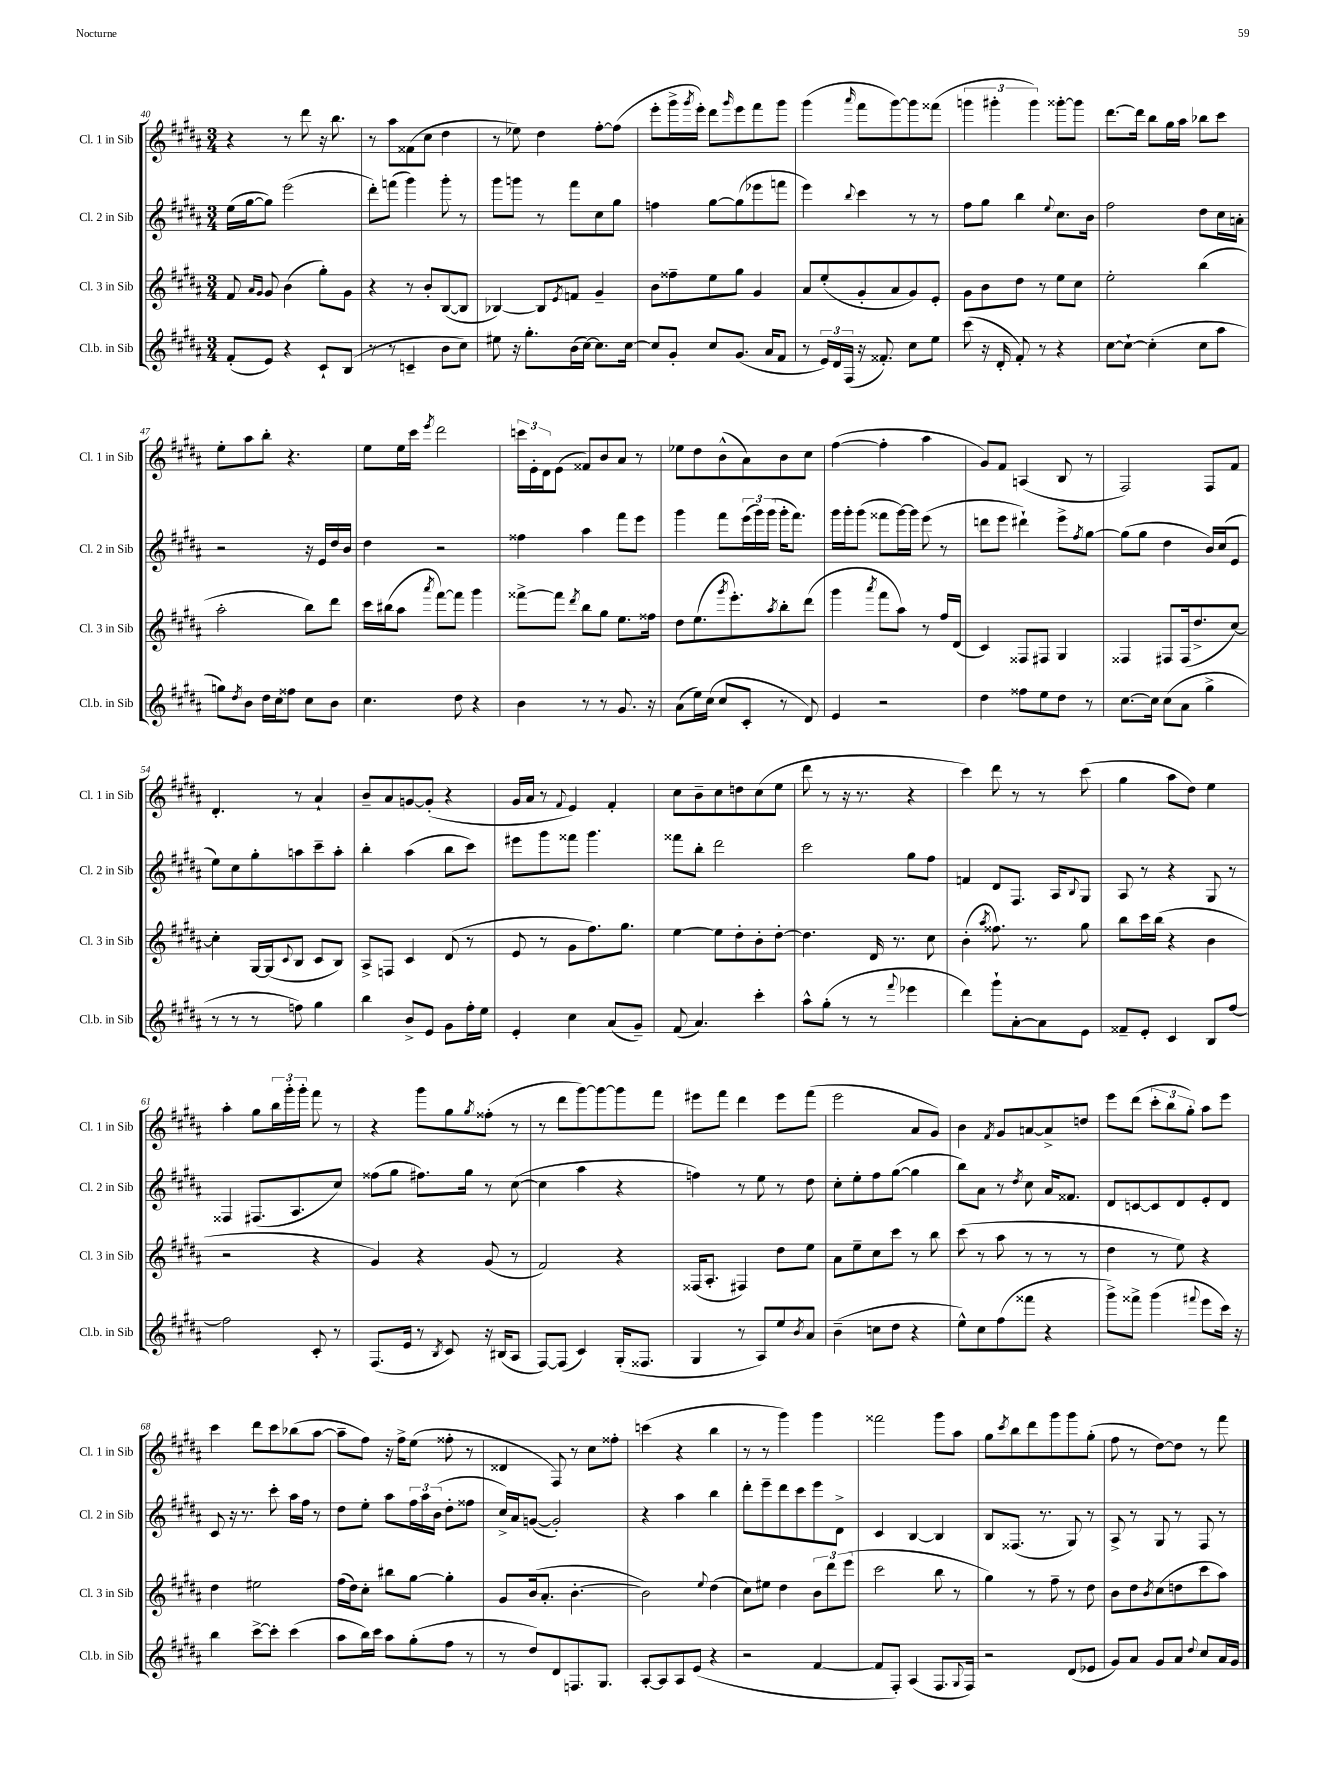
<<
\new StaffGroup <<
\new Staff = "s0" \with { instrumentName = "Cl. 1 in Sib" shortInstrumentName = "Cl. 1 in Sib" } {
    \clef treble \key b \major \numericTimeSignature \time 3/4
    r4 r8 dis'''8 r16 b''8. |
    r8 ais''8 fisis'8( cis''8 dis''4 |
    r8 ees''8) dis''4 fis''8~-. fis''8( |
    e'''8-. gis'''16-> \acciaccatura { gis'''8 } e'''16-.) dis'''8 \grace { gis'''16 } e'''8 fis'''8 gis'''8 |
    gis'''4( \grace { ais'''16 } fis'''8 gis'''8~) gis'''8 fisis'''8( |
    \tuplet 3/2 { g'''4 gis'''4-. gis'''4) } gisis'''8~-. gisis'''8 |
    dis'''8.~ dis'''16 b''8 gis''16 ais''16 bes''8 cis'''8 |
    e''8-. ais''8 b''8-. r4. |
    e''8 e''16 cis'''16 \acciaccatura { e'''8 } dis'''2 |
    \tuplet 3/2 { c'''16 e'16-. dis'16 } e'8( fisis'8) b'8 ais'8 r8 |
    ees''8 dis''8 b'8-^( ais'8) b'8 cis''8 |
    fis''4~( fis''4-. ais''4 |
    gis'8) fis'8 a4( b8 r8 |
    fis2) fis8 fis'8 |
    dis'4.-. r8 ais'4-! |
    b'8-- ais'8 g'8~ g'8-.( r4 |
    gis'16 ais'16 r8 \appoggiatura { fis'8 } e'4) fis'4-. |
    cis''8 b'8-- cis''8 d''8 cis''8( e''8 |
    dis'''8 r8 r16 r8. r4 |
    cis'''4) dis'''8 r8 r8 cis'''8( |
    gis''4 ais''8 dis''8) e''4 |
    ais''4-. gis''8 \tuplet 3/2 { b''16 gis'''16-. gis'''16-. } fis'''8 r8 |
    r4 gis'''8 gis''8 \acciaccatura { gis''8 } fisis''8-.( r8 |
    r8 dis'''8 gis'''8~) gis'''8~ gis'''8 fis'''8 |
    eis'''8 fis'''8 dis'''4 eis'''8 fis'''8( |
    e'''2 ais'8 gis'8) |
    b'4 \acciaccatura { fis'8 } gis'8 a'8~ a'8-> d''8 |
    e'''8 dis'''8( \tuplet 3/2 { cis'''8-. b''8 gis''8-.) } ais''8 e'''8 |
    cis'''4 dis'''8 cis'''8 bes''8( ais''8~ |
    ais''8-- fis''8) r16 fis''16-> e''8( fisis''8-. r8 |
    disis'4 fis8) r8 cis''8 fisis''8-. |
    c'''4( r4 b''4 |
    r8 r8 gis'''4) gis'''4 |
    fisis'''2 gis'''8 ais''8 |
    gis''8 \acciaccatura { cis'''8 } b''8 dis'''8 gis'''8 gis'''8 gis''8-.( |
    fis''8 r8 dis''8~) dis''8 r8 fis'''8 \bar "|." |
}
\new Staff = "s1" \with { instrumentName = "Cl. 2 in Sib" shortInstrumentName = "Cl. 2 in Sib" } {
    \clef treble \key b \major \numericTimeSignature \time 3/4
    e''16( gis''16~ gis''8) e'''2( |
    dis'''8-.) f'''8( gis'''4) gis'''8-. r8 |
    gis'''8 g'''8 r8 fis'''8 cis''8 gis''8 |
    f''4 gis''8~ gis''8( ees'''8 f'''8 |
    e'''4) \appoggiatura { b''8 } cis'''4 r8 r8 |
    fis''8 gis''8 b''4 \appoggiatura { e''8 } cis''8. b'16 |
    fis''2 dis''8 cis''16 a'16-. |
    r2 r16 e'16 dis''16 b'16 |
    dis''4 r2 |
    fisis''4 ais''4 fis'''8 e'''8 |
    gis'''4 fis'''8 \tuplet 3/2 { e'''16( gis'''16) gis'''16( } gis'''16-. fis'''8.) |
    gis'''16 gis'''16-. gis'''8( fisis'''8 gis'''16~) gis'''16 e'''8( r8 |
    d'''8 e'''8 dis'''4-!) e'''8-> \acciaccatura { fis''8 } gis''8~ |
    gis''8( gis''8 dis''4 b'16) cis''16( e'8 |
    e''8) cis''8 gis''8-. a''8 cis'''8-- a''8-. |
    b''4-. ais''4( b''8 cis'''8) |
    eis'''8 gis'''8 fisis'''8 gis'''4. |
    fisis'''8 b''8-. dis'''2 |
    cis'''2 gis''8 fis''8 |
    f'4 dis'8 fis8. ais16 \appoggiatura { b8 } gis8 |
    ais8 r8 r4 gis8 r8 |
    fisis4 fis8.( ais8. cis''8) |
    fisis''8( gis''8 fis''8.) gis''16 r8 cis''8~( |
    cis''4 ais''4 r4 |
    f''4) r8 e''8 r8 dis''8 |
    cis''8-. e''8-. fis''8 gis''8~( gis''4 |
    b''8) ais'8 r8 \acciaccatura { dis''8 } cis''8 ais'16 fisis'8. |
    dis'8 c'8~ c'8 dis'8 e'8-. dis'8 |
    cis'8 r16 r8. cis'''8-. ais''16 fis''16 r8 |
    dis''8 e''8-. ais''8 \tuplet 3/2 { fis''16 ais''16 b'16( } dis''8-. fisis''8 |
    cis''16->) ais'16 g'8~( g'2-.) |
    r4 ais''4 b''4 |
    dis'''8-. e'''8-- dis'''8 cis'''8 e'''8 dis'8-> |
    cis'4 b4~ b4 |
    b8 fisis8.( r8. gis8) r8 |
    ais8-> r8 gis8 r8 fis8 r8 \bar "|." |
}
\new Staff = "s2" \with { instrumentName = "Cl. 3 in Sib" shortInstrumentName = "Cl. 3 in Sib" } {
    \clef treble \key b \major \numericTimeSignature \time 3/4
    fis'8 \grace { ais'16 gis'16 } gis'8 b'4( gis''8-.) gis'8 |
    r4 r8 b'8-. b8~( b8 |
    bes4~) bes8 \acciaccatura { e'8 } f'8 gis'4-- |
    b'8 fisis''8-- e''8 gis''8 gis'4 |
    ais'8 e''8-.( gis'8-. ais'8 gis'8) e'8-. |
    gis'8 b'8 dis''8 r8 e''8 cis''8 |
    e''2-. b''4( |
    ais''2-. b''8) dis'''8 |
    cis'''16 bis''16( ais''8 \acciaccatura { ais'''8 } fis'''8~) fis'''8 gis'''4 |
    fisis'''8~-> fisis'''8 \acciaccatura { dis'''8 } b''8 gis''8 e''8. fisis''16 |
    dis''8 e''8.( \acciaccatura { gis'''8 } e'''8.-.) \acciaccatura { ais''8 } b''8-. dis'''8( |
    gis'''4 \acciaccatura { ais'''8 } fis'''8 ais''8) r8 fis''16 dis'16( |
    cis'4) fisis8 fis8 gis4 |
    fisis4 fis8 fis16( dis''8.-> cis''8~) |
    cis''4-. gis16~ gis16( \appoggiatura { cis'8 } b8 cis'8 b8) |
    ais8-> f8 cis'4 dis'8( r8 |
    e'8 r8 gis'8 fis''8.) gis''8. |
    e''4~ e''8 dis''8-. b'8-. dis''8~-. |
    dis''4. dis'16 r8. cis''8 |
    b'4-.( \acciaccatura { ais''8 } fisis''8.) r8. gis''8 |
    b''8 cis'''16 b''16( r4 b'4 |
    r2 r4 |
    gis'4) r4 gis'8( r8 |
    fis'2) r4 |
    fisis16( ais8.-. fis4) dis''8 e''8 |
    ais'8 e''8-- cis''8 cis'''8 r8 b''8 |
    cis'''8( r8 ais''8 r8 r8 r8 |
    dis''4 r8 e''8) r4 |
    dis''4 eis''2 |
    fis''16( dis''16) cis''8-. bis''8 gis''8~ gis''4-. |
    gis'8 b'16( ais'8.-. b'4.~-. |
    b'2) \appoggiatura { e''8 } dis''4( |
    cis''8) eis''8 dis''4 \tuplet 3/2 { b'8 dis'''8 e'''8( } |
    cis'''2 b''8 r8 |
    gis''4) r8 fis''8-- r8 dis''8 |
    b'8 dis''8 \acciaccatura { b'8 } cis''8( d''8 cis'''8 ais''8) \bar "|." |
}
\new Staff = "s3" \with { instrumentName = "Cl.b. in Sib" shortInstrumentName = "Cl.b. in Sib" } {
    \clef treble \key b \major \numericTimeSignature \time 3/4
    fis'8-.( e'8) r4 cis'8-! b8( |
    r8 r8 c'4-- b'8 cis''8) |
    eis''8 r16 gis''8.-. b'16( cis''16~) cis''8. cis''16~ |
    cis''8 gis'8-. cis''8 gis'8.( ais'16 fis'8 |
    r8 \tuplet 3/2 { e'16) dis'16 fis16( } r16 fisis'8.-.) cis''8 e''8 |
    cis'''8( r16 dis'16-. fis'8-.) r8 r4 |
    cis''8~ cis''8~-! cis''4-.( cis''8 ais''8 |
    g''8) \acciaccatura { dis''8 } b'8 dis''16 cis''16 fisis''8 cis''8 b'8 |
    cis''4. dis''8 r4 |
    b'4 r8 r8 gis'8. r16 |
    ais'8( e''16) cis''16( cis''8 cis'8-. r8 dis'8) |
    e'4 r2 |
    dis''4 fisis''8 e''8 dis''8 r8 |
    cis''8.~ cis''16 cis''8( ais'8 gis''4-> |
    r8 r8 r8 f''8) gis''4 |
    b''4 b'8-> e'8 gis'8 fis''16-. e''16 |
    e'4-. cis''4 ais'8( gis'8--) |
    fis'8( ais'4.) cis'''4-. |
    ais''8-^ gis''8-.( r8 r8 \appoggiatura { fis'''8 } ees'''4 |
    dis'''4) gis'''8-! ais'8~-. ais'8 e'8 |
    fisis'8-- e'8-. cis'4 b8 fis''8~ |
    fis''2 cis'8-. r8 |
    fis8.( e'16 r8 \acciaccatura { b8 } cis'8) r16 bis16( ais8 |
    fis8~) fis8( cis'4) gis16-.( fisis8. |
    gis4 r8 ais8) e''8 \acciaccatura { b'8 } ais'8 |
    b'4--( c''8 dis''8 r4 |
    e''8-^) cis''8 fis''8( fisis'''8 r4 |
    gis'''8->) fisis'''8-> gis'''4( \appoggiatura { fis'''8 } e'''8 cis'''16) r16 |
    b''4 cis'''8~-> cis'''8-. cis'''4( |
    ais''8 b''16) cis'''16 ais''8 gis''8-.( fis''8 r8 |
    r8 dis''8) dis'8 f8. gis8. |
    ais8~-. ais8 ais8 e'8( r4 |
    r2 fis'4~ |
    fis'8 fis8-.) ais4( fis8. \appoggiatura { gis8 } fis16) |
    r2 dis'8( ees'8 |
    gis'8) ais'8 gis'8 ais'8 \appoggiatura { dis''8 } cis''8 ais'16 gis'16 \bar "|." |
}
>>
>>
\layout { \context { \Score currentBarNumber = #40 } }
